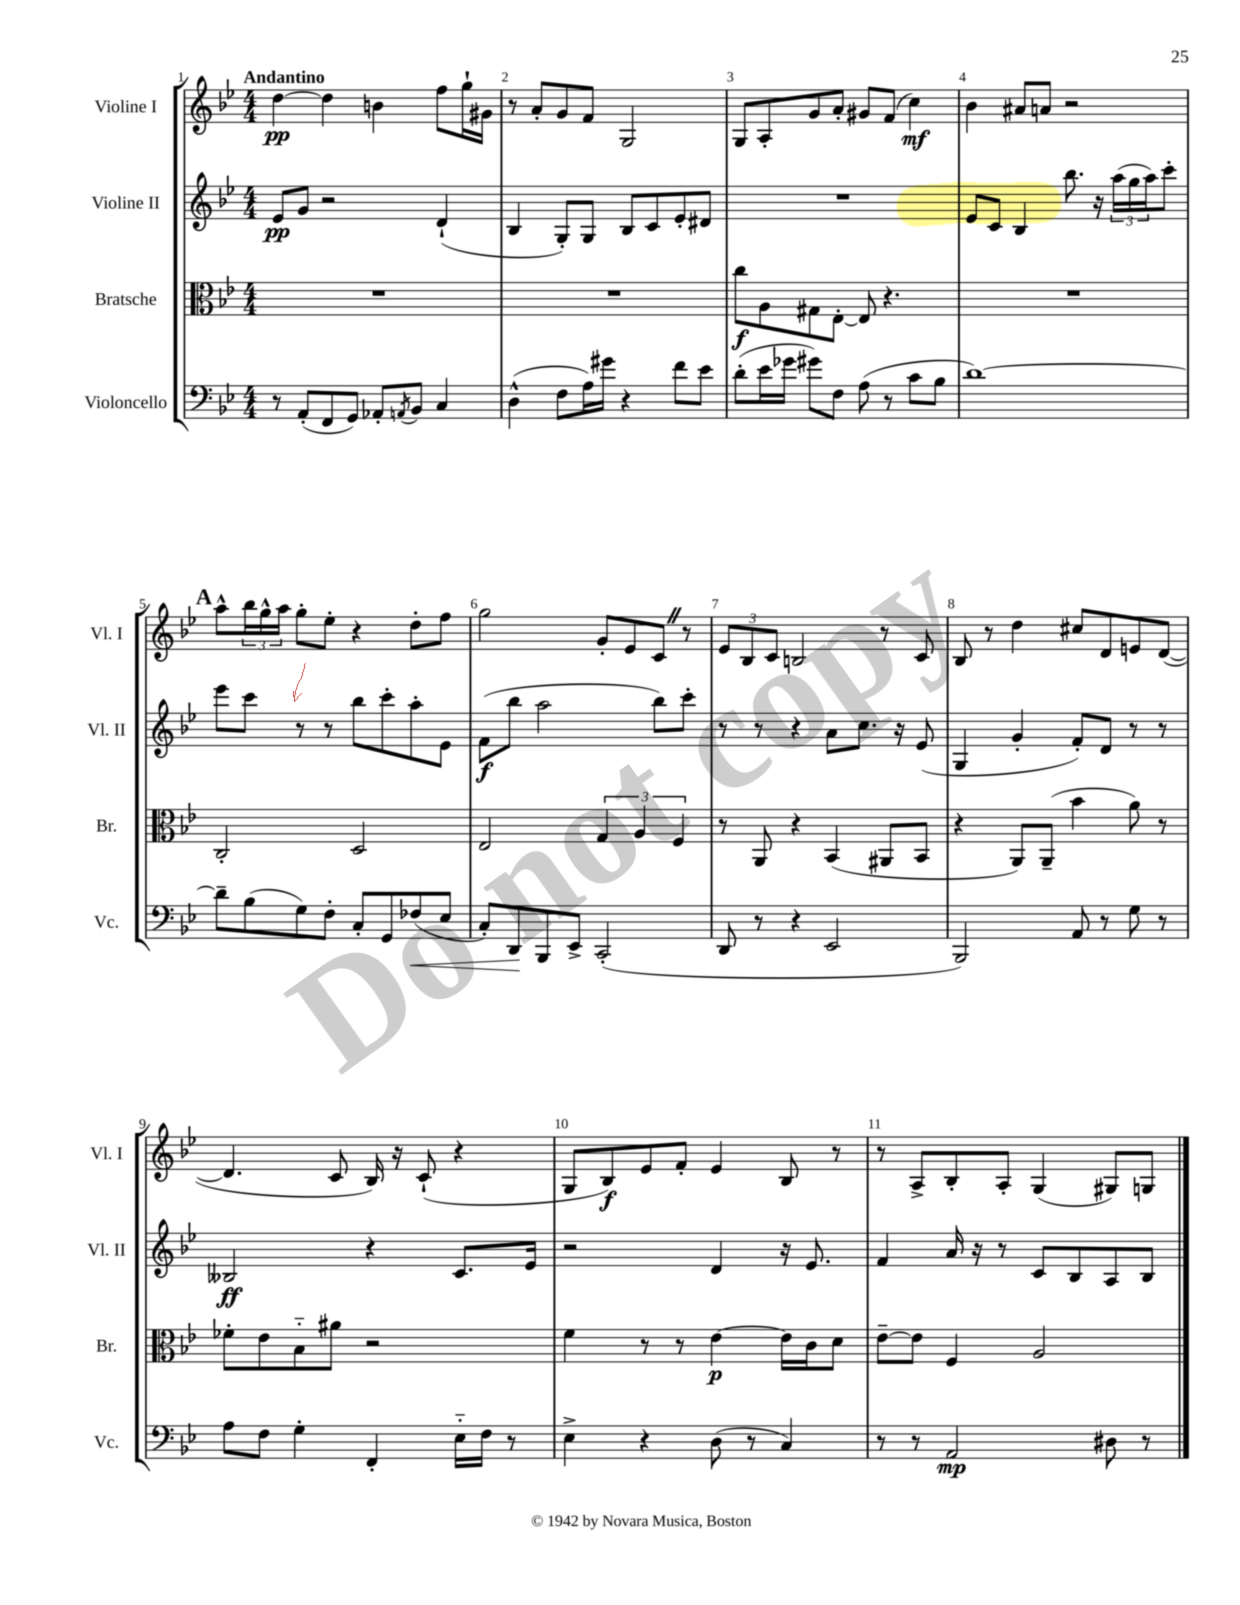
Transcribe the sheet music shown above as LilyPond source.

<<
\new StaffGroup <<
\new Staff = "s0" \with { instrumentName = "Violine I" shortInstrumentName = "Vl. I" } {
    \clef treble \key bes \major \numericTimeSignature \time 4/4 \tempo "Andantino"
    d''4~\pp d''4 b'4 f''8 g''16-! gis'16 |
    r8 a'8-. g'8 f'8 g2 |
    g8 a8-. g'8 a'8-. gis'8 f'8( c''4\mf) |
    bes'4 ais'8 a'8 r2 |
    \mark \markup { \bold "A" } a''8-^ \tuplet 3/2 { bes''16 g''16-^ a''16 } g''8-. ees''8-. r4 d''8-. f''8 |
    g''2 g'8-. ees'8 c'8 \once \override BreathingSign.text = \markup { \musicglyph "scripts.caesura.straight" } \breathe r8 |
    \tuplet 3/2 { ees'8 bes8 c'8 } b2 r8 c'8 |
    bes8 r8 d''4 cis''8 d'8 e'8 d'8~( |
    d'4. c'8 bes16) r16 c'8-!( r4 |
    g8 bes8\f) ees'8 f'8-. ees'4 bes8 r8 |
    r8 a8-> bes8-. a8-. g4( gis8) g8 \bar "|." |
}
\new Staff = "s1" \with { instrumentName = "Violine II" shortInstrumentName = "Vl. II" } {
    \clef treble \key bes \major \numericTimeSignature \time 4/4
    ees'8\pp g'8 r2 d'4-!( |
    bes4 g8-.) g8 bes8 c'8 ees'8-. dis'8 |
    R1 |
    ees'8 c'8 bes4 bes''8. r16 \tuplet 3/2 { a''16( g''16 a''16) } c'''8-. |
    \mark \markup { \bold "A" } ees'''8 c'''8 r8 r8 bes''8 c'''8-. a''8-. ees'8 |
    f'8\f( bes''8 a''2 bes''8) c'''8-. |
    r8 r8 r4 a'8 c''8. r16 ees'8( |
    g4 g'4-. f'8-.) d'8 r8 r8 |
    beses2\ff r4 c'8. ees'16 |
    r2 d'4 r16 ees'8. |
    f'4 a'16 r16 r8 c'8 bes8 a8 bes8 \bar "|." |
}
\new Staff = "s2" \with { instrumentName = "Bratsche" shortInstrumentName = "Br." } {
    \clef alto \key bes \major \numericTimeSignature \time 4/4
    R1 |
    R1 |
    c''8\f a8 gis8 ees8~-. ees8 r4. |
    R1 |
    \mark \markup { \bold "A" } c2-. d2 |
    ees2 \tuplet 3/2 { g4 a4 f4 } |
    r8 a,8 r4 bes,4( ais,8 bes,8 |
    r4 a,8) a,8--( bes'4 a'8) r8 |
    fes'8-. ees'8 bes8-_ ais'8 r2 |
    f'4 r8 r8 ees'4~\p ees'16 c'16 d'8 |
    ees'8~-- ees'8 f4 a2 \bar "|." |
}
\new Staff = "s3" \with { instrumentName = "Violoncello" shortInstrumentName = "Vc." } {
    \clef bass \key bes \major \numericTimeSignature \time 4/4
    r8 a,8-.( f,8 g,8) aes,8-. \acciaccatura { a,8 } bes,8 c4 |
    d4-^( f8 a16) gis'16 r4 f'8 ees'8 |
    d'8-.( ees'16 ges'16 gis'8) f8 a8( r8 c'8 bes8 |
    d'1~) |
    \mark \markup { \bold "A" } d'8-- bes8( g8) f8-. c8-. g,8 fes8\<( ees8 |
    c8-.) d,8\! bes,,8 ees,8-> c,2-.( |
    d,8 r8 r4 ees,2 |
    bes,,2) a,8 r8 g8 r8 |
    a8 f8 g4-. f,4-. ees16-_ f16 r8 |
    ees4-> r4 d8( r8 c4) |
    r8 r8 a,2\mp dis8 r8 \bar "|." |
}
>>
>>
\layout { \context { \Score \override BarNumber.break-visibility = ##(#f #t #t) barNumberVisibility = #all-bar-numbers-visible } }
